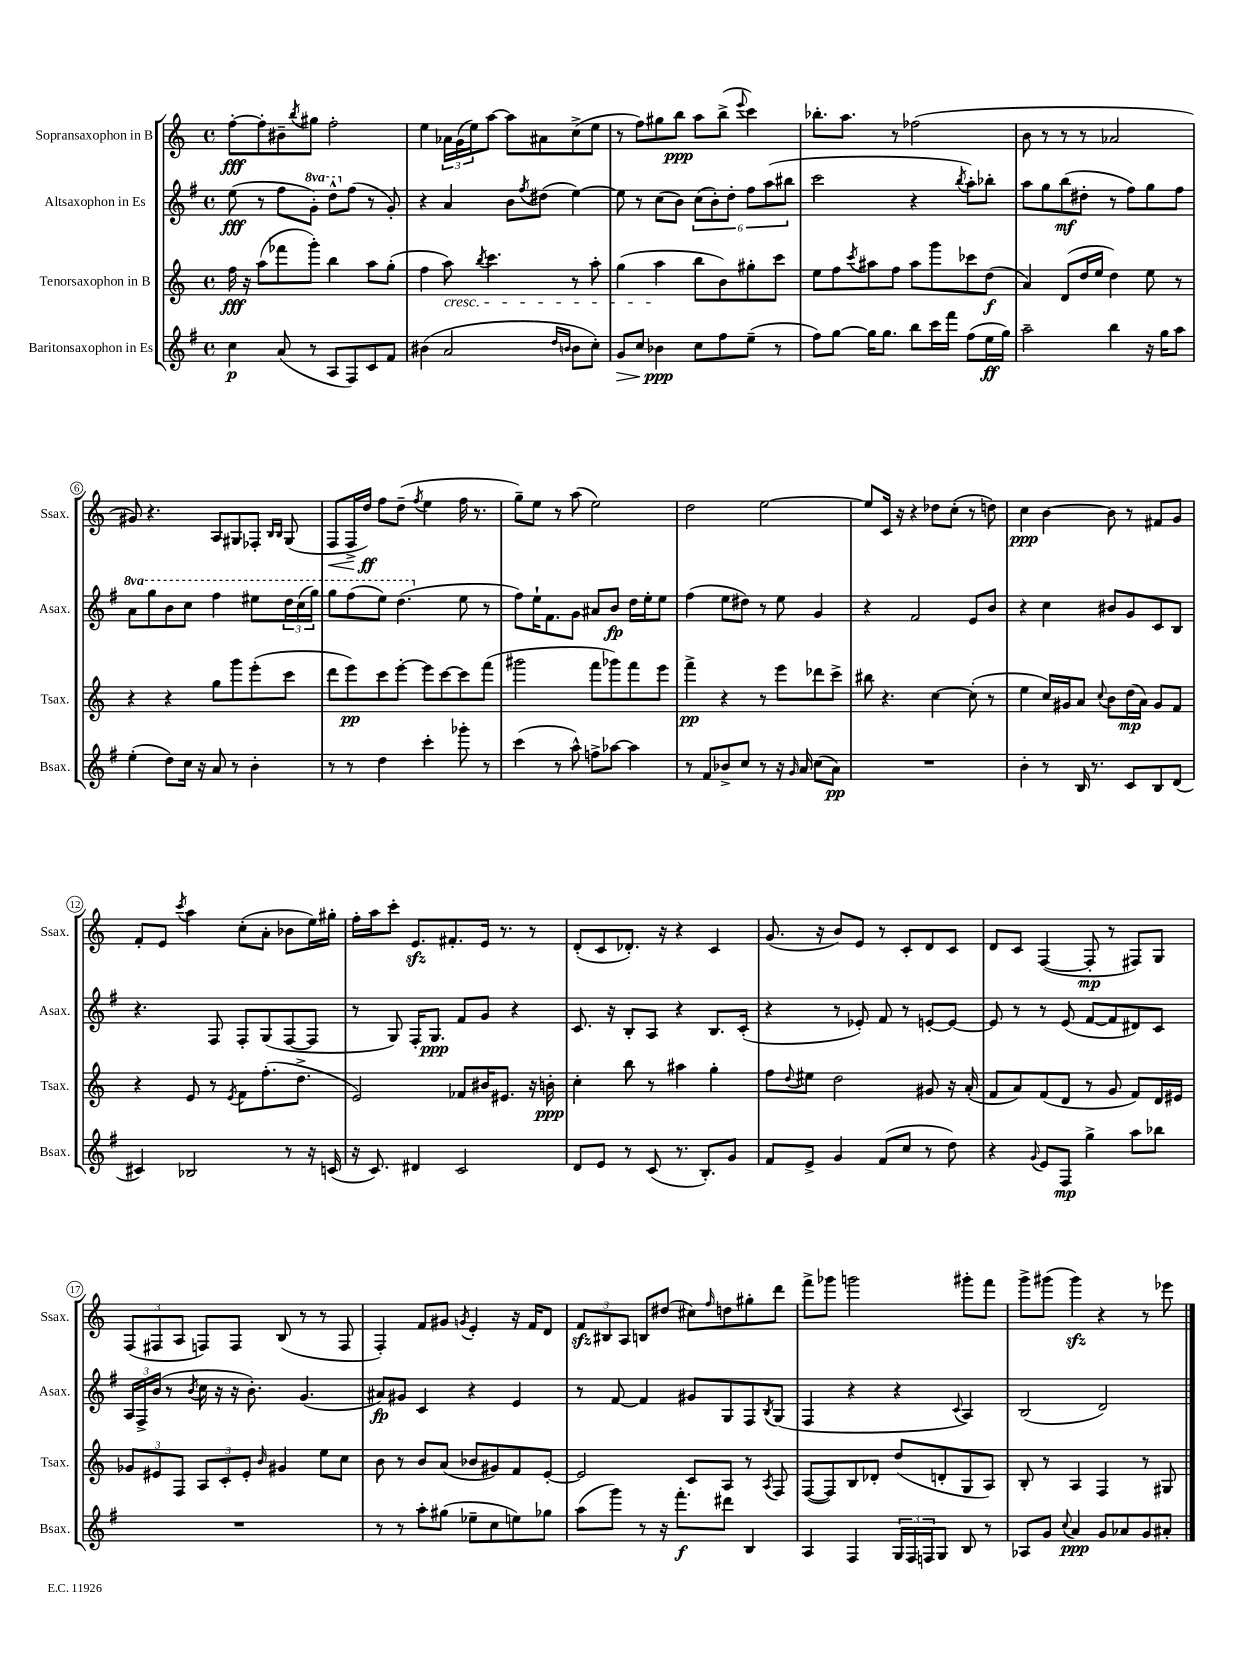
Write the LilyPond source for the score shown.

<<
\new StaffGroup <<
\new Staff = "s0" \with { instrumentName = "Sopransaxophon in B" shortInstrumentName = "Ssax." } {
    \clef treble \key c \major \defaultTimeSignature \time 4/4
    f''8~-.\fff f''8-. bis'8-- \acciaccatura { b''8 } gis''8 f''2-. |
    e''4 \tuplet 3/2 { aes'16 g'16( e''16) } a''8~ a''8 ais'8 c''8->( e''8 |
    r8 f''8) gis''8 b''8\ppp a''8 b''8->( \appoggiatura { e'''8 } c'''4) |
    bes''8.-. a''8. r8 fes''2( |
    b'8 r8 r8 r8 aes'2 |
    gis'8) r4. a8 gis8 fes8-. \grace { b16 b16 } gis8( |
    f8\< f16-> d''16\ff\!) f''8 d''8--( \acciaccatura { f''8 } e''4 f''16 r8. |
    g''8--) e''8 r8 a''8( e''2) |
    d''2 e''2~ |
    e''8 c'16 r16 r4 des''8 c''8-.( r8 d''8) |
    c''4\ppp b'4~ b'8 r8 fis'8 g'8 |
    f'8-. e'8 \acciaccatura { c'''8 } a''4 c''8-.( a'8-. bes'8 e''16) gis''16-. |
    f''16-. a''16 c'''8-. e'8.\sfz fis'8.-. e'16 r8. r8 |
    d'8-.( c'8 des'8.-.) r16 r4 c'4 |
    g'8.( r16 b'8) e'8 r8 c'8-. d'8 c'8 |
    d'8 c'8 f4~( f8-.\mp r8 fis8) g8 |
    \tuplet 3/2 { f8( fis8 a8 } f8) f8 b8( r8 r8 f8 |
    f4-.) f'8 gis'8 \acciaccatura { g'8 } e'4-. r16 f'16 d'8 |
    \tuplet 3/2 { f'8\sfz bis8 a8 } b8 dis''8( cis''8) \grace { f''16 } d''8 gis''8-. d'''8 |
    f'''8-> ges'''8 g'''2 gis'''8-. f'''8 |
    g'''8-> gis'''8( gis'''4\sfz) r4 r8 ees'''8 \bar "|." |
}
\new Staff = "s1" \with { instrumentName = "Altsaxophon in Es" shortInstrumentName = "Asax." } {
    \clef treble \key g \major \defaultTimeSignature \time 4/4 \set Staff.ottavationMarkups = #ottavation-simple-ordinals
    e''8\fff( r8 fis''8 \ottava #1 g''8-.) d'''8-^ \ottava #0 fis''8( r8 g'8-.) |
    r4 a'4 b'8 \acciaccatura { fis''8 } dis''8( e''4~) |
    e''8 r8 c''8( b'8) \tuplet 6/4 { c''8( b'8-.) d''8-. fis''8 a''8( bis''8 } |
    c'''2 r4 \acciaccatura { b''8 } a''8-.) bes''8-. |
    a''8 g''8 b''8\mf( dis''8-. r8 fis''8) g''8 fis''8 |
    \ottava #1 a''8 g'''8 b''8 c'''8 fis'''4 eis'''8 \tuplet 3/2 { d'''16 c'''16( g'''16) } |
    g'''8 fis'''8( e'''8) d'''4.( \ottava #0 e''8 r8 |
    fis''8) e''16-! fis'8. g'8 ais'8 b'8\fp d''16 e''16-. e''8 |
    fis''4( e''8 dis''8) r8 e''8 g'4 |
    r4 fis'2 e'8 b'8 |
    r4 c''4 bis'8 g'8 c'8 b8 |
    r4. fis8 fis8-. g8( fis8~ fis8 |
    r8 g8) fis16-. g8.\ppp fis'8 g'8 r4 |
    c'8. r16 b8-. a8 r4 b8. c'16-.( |
    r4 r8 ees'8-.) fis'8 r8 e'8~-. e'8~ |
    e'8 r8 r8 e'8( fis'8~ fis'8 dis'8) c'8 |
    \tuplet 3/2 { a16 fis16-> b'16( } r8 \acciaccatura { b'8 } c''16 r16 r16 b'8.-.) g'4.( |
    ais'8\fp) gis'8 c'4 r4 e'4 |
    r8 fis'8~ fis'4 gis'8 g8 fis8 \acciaccatura { b8 } g8( |
    fis4 r4 r4 \appoggiatura { c'8 } a4) |
    b2( d'2) \bar "|." |
}
\new Staff = "s2" \with { instrumentName = "Tenorsaxophon in B" shortInstrumentName = "Tsax." } {
    \clef treble \key c \major \defaultTimeSignature \time 4/4
    f''16\fff r16 a''8( fes'''8 g'''8-.) b''4 a''8 g''8-.( |
    f''4 a''8\cresc) \acciaccatura { b''8 } c'''4. r8 a''8-. |
    g''4( a''4\! b''8 b'8) gis''8-. c'''8 |
    e''8 f''8 \acciaccatura { c'''8 } ais''8 f''8 ais''8 g'''8 ces'''8 d''8\f( |
    a'4) d'8( d''16 e''16 d''4) e''8 r8 |
    r4 r4 g''8 g'''8 e'''8-.( c'''8 |
    d'''8 e'''8\pp) c'''8 e'''8~-. e'''8 c'''8~ c'''8 f'''8( |
    gis'''2 f'''8 ges'''8) f'''8 e'''8 |
    f'''4->\pp r4 r8 e'''8 des'''8 c'''8-> |
    bis''8 r4. c''4~ c''8-.( r8 |
    e''4 c''16) gis'16 a'8 \appoggiatura { c''8 } b'8 d''16\mp( a'16) gis'8 f'8 |
    r4 e'8 r8 \acciaccatura { e'8 } f'8 f''8.-.( d''8.-> |
    e'2) fes'8 bis'16 eis'8. r16 b'16-.\ppp |
    c''4-. b''8 r8 ais''4 g''4-. |
    f''8 \appoggiatura { d''8 } eis''8 d''2 gis'8 r16 a'16-.( |
    f'8 a'8) f'8( d'8 r8 g'8 f'8) d'16 eis'16 |
    \tuplet 3/2 { ges'8 eis'8 f8 } \tuplet 3/2 { a8 c'8-. eis'8-. } \grace { b'16 } gis'4 e''8 c''8 |
    b'8 r8 b'8 a'8( bes'8 gis'8) f'8 e'8~-. |
    e'2 c'8 a8 r8 \acciaccatura { a8 } f8 |
    f8~( f8) b8 des'8-. d''8( d'8-. g8 a8) |
    b8-. r8 a4 f4 r8 gis8 \bar "|." |
}
\new Staff = "s3" \with { instrumentName = "Baritonsaxophon in Es" shortInstrumentName = "Bsax." } {
    \clef treble \key g \major \defaultTimeSignature \time 4/4
    c''4\p a'8( r8 a8 fis8) c'8 fis'8 |
    bis'4( a'2 \grace { d''16 b'16 } b'8 c''8-.) |
    g'8\> c''8 bes'4\ppp\! c''8 fis''8 e''8--( r8 |
    fis''8) g''8~ g''16 g''8. b''8 c'''16 fis'''16 fis''8( e''16\ff g''16) |
    a''2-- b''4 r16 g''16 a''8 |
    e''4-.( d''8) c''16 r16 a'8 r8 b'4-. |
    r8 r8 d''4 c'''4-. ges'''8-. r8 |
    c'''4( r8 a''8-^) f''8-> aes''8~ aes''4 |
    r8 fis'8 bes'8-> c''8 r8 r16 \grace { g'16 } a'16 c''8( a'8\pp) |
    R1 |
    b'4-. r8 b16 r8. c'8 b8 d'8( |
    cis'4) bes2 r8 r16 c'16( |
    r16 c'8.) dis'4 c'2 |
    d'8 e'8 r8 c'8( r8. b8.-.) g'8 |
    fis'8 e'8-> g'4 fis'8( c''8 r8 d''8) |
    r4 \appoggiatura { g'8 } e'8 fis8\mp g''4-> a''8 bes''8 |
    R1 |
    r8 r8 a''8-. gis''8( ees''8-- c''8 e''8) ges''8 |
    a''8( g'''8) r8 r16 fis'''8.-.\f dis'''8 b4 |
    a4 fis4 \tuplet 3/2 { g16 fis16 f16 } g8 b8 r8 |
    aes8 g'8 \appoggiatura { c''8 } a'4\ppp g'8 aes'8 g'8 ais'8-. \bar "|." |
}
>>
>>
\layout { \context { \Score \override BarNumber.stencil = #(make-stencil-circler 0.1 0.3 ly:text-interface::print) } }
